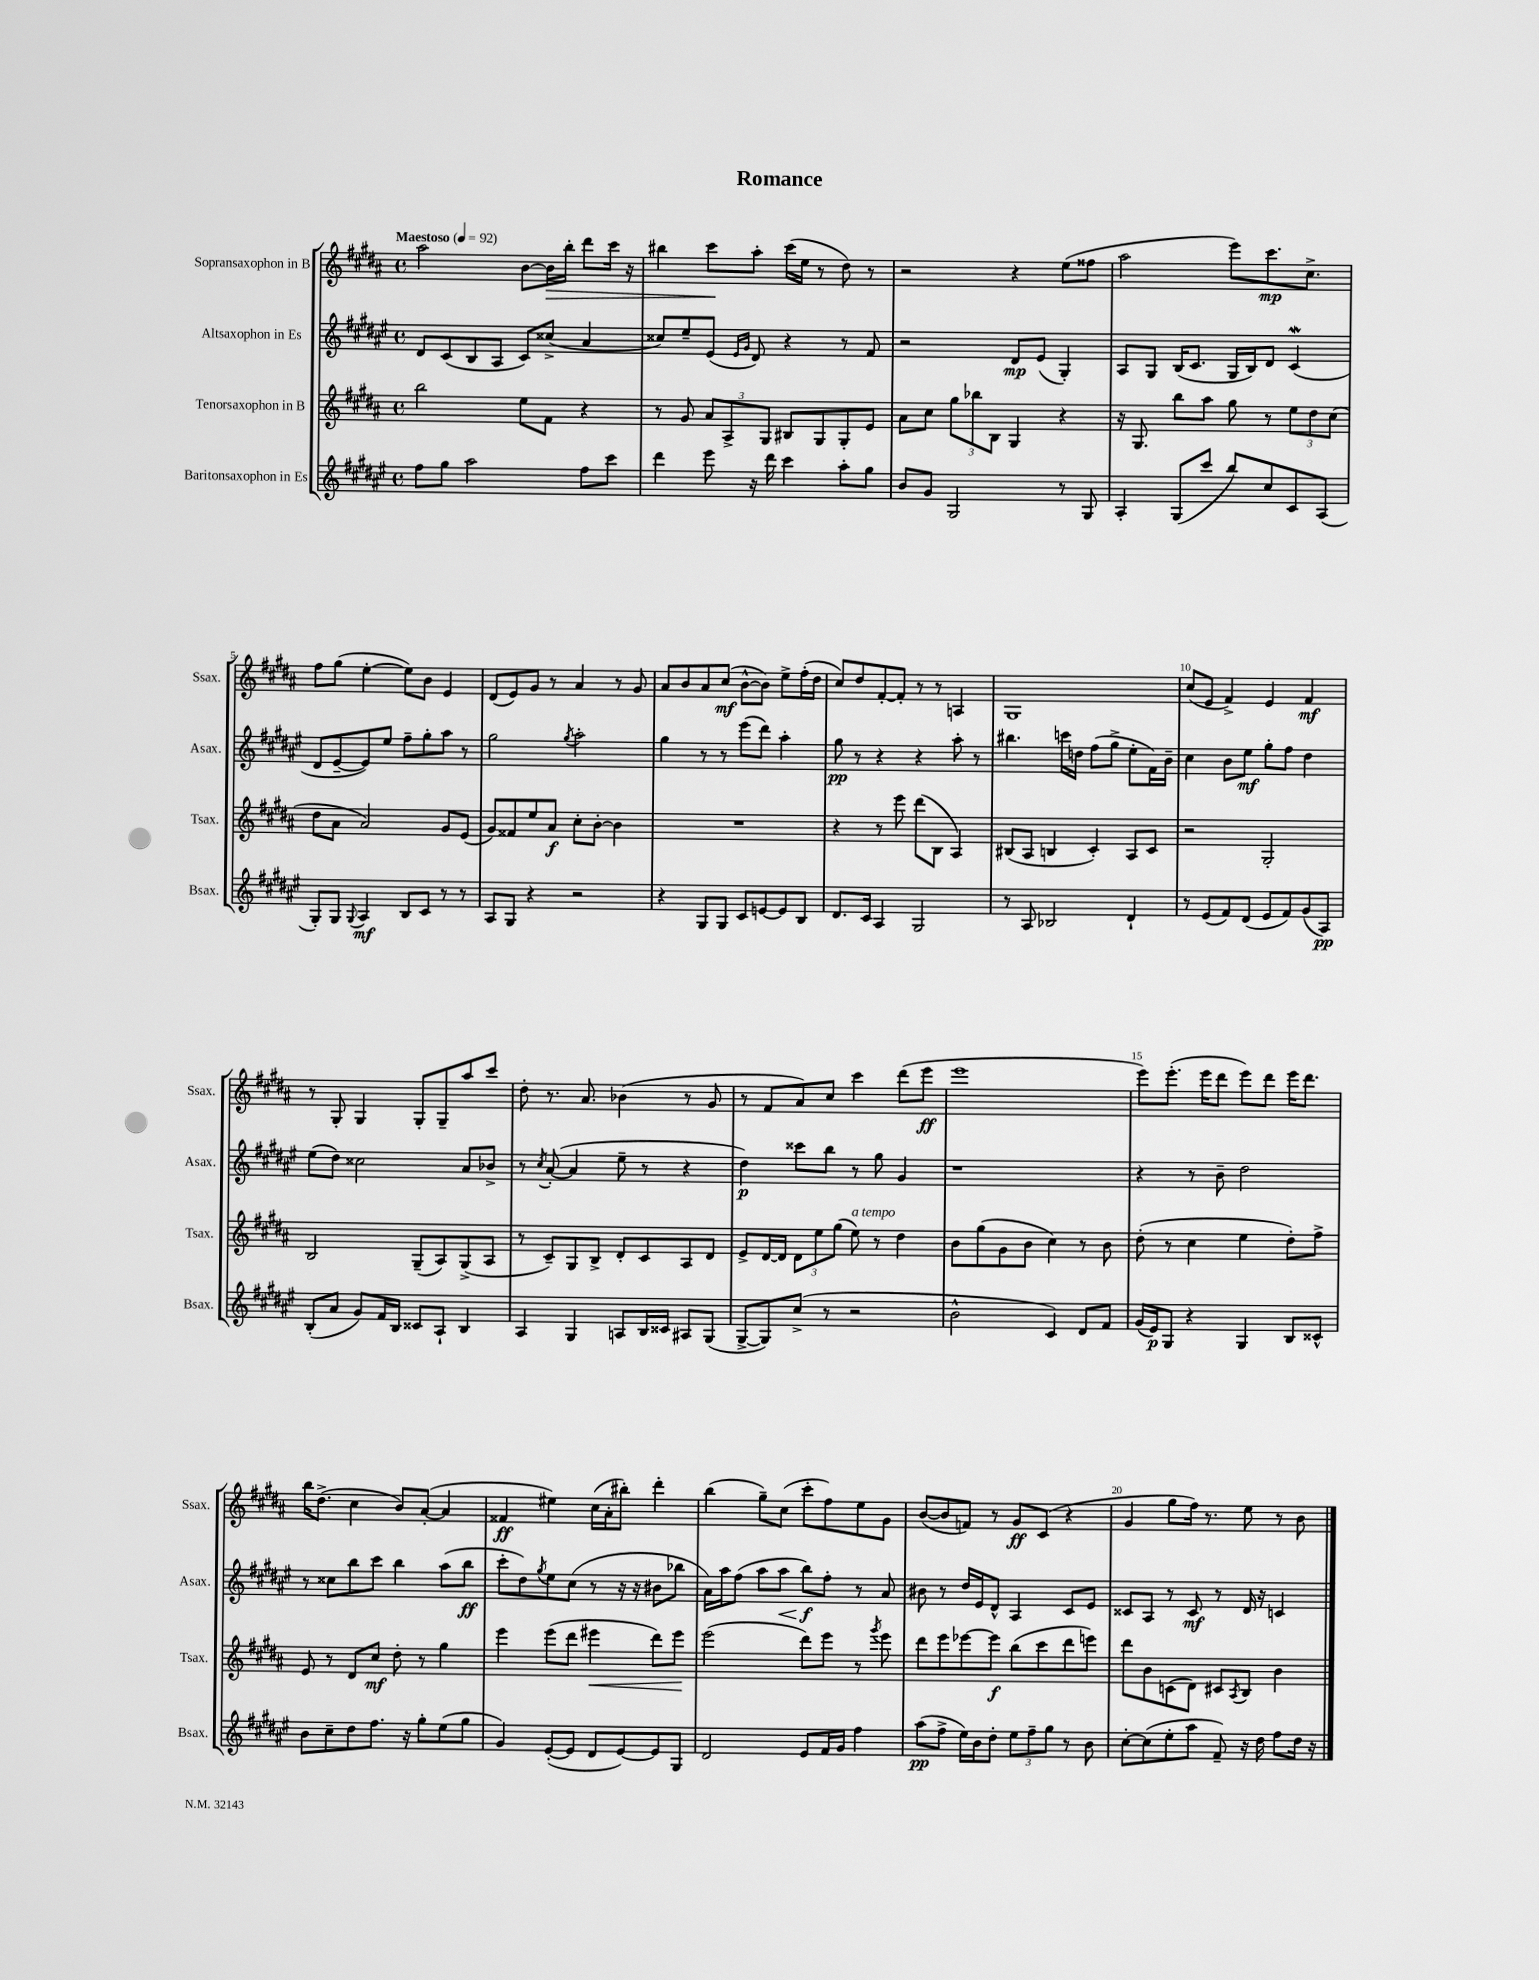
\header { title = "Romance" }
<<
\new StaffGroup <<
\new Staff = "s0" \with { instrumentName = "Sopransaxophon in B" shortInstrumentName = "Ssax." } {
    \clef treble \key b \major \defaultTimeSignature \time 4/4 \tempo "Maestoso" 4 = 92
    ais''2 b'8~ b'16\> b''16-. dis'''8 cis'''16 r16 |
    bis''4 cis'''8\! ais''8-. cis'''16( e''16 r8 dis''8) r8 |
    r2 r4 e''8( fisis''8 |
    ais''2 e'''8) cis'''8.\mp cis''8.-> |
    fis''8 gis''8( e''4~-. e''8) b'8 e'4 |
    dis'8( e'8) gis'8 r8 ais'4 r8 gis'8 |
    ais'8 b'8 ais'8 cis''8\mf( b'8~-^ b'8) e''8-> fis''16-.( dis''16 |
    cis''8) dis''8 fis'8~-. fis'8-. r8 r8 a4 |
    gis1 |
    cis''8( e'8 fis'4->) e'4 fis'4\mf |
    r8 gis8-. gis4 gis8-. gis8-- ais''8 cis'''8 |
    dis''8-. r8. ais'8. bes'4( r8 gis'8 |
    r8 fis'8 ais'8) cis''8 cis'''4 dis'''8( e'''8\ff |
    e'''1 |
    e'''8) e'''8.-.( e'''16 dis'''8 e'''8) dis'''8 e'''16 dis'''8. |
    b''16 dis''8.->( cis''4 b'8) ais'8~-.( ais'4 |
    fisis'4\ff eis''4) cis''16( ais'16-. bis''8-.) dis'''4-. |
    b''4( gis''8--) cis''8( cis'''8-. fis''8) e''8 gis'8 |
    b'8~( b'8 f'8) r8 gis'8\ff cis'8( r4 |
    gis'4 gis''8 fis''16) r8. e''8 r8 b'8 \bar "|." |
}
\new Staff = "s1" \with { instrumentName = "Altsaxophon in Es" shortInstrumentName = "Asax." } {
    \clef treble \key fis \major \defaultTimeSignature \time 4/4
    dis'8 cis'8( b8 ais8 cis'8) cisis''8->( ais'4 |
    cisis''8) eis''8-- eis'8( \grace { eis'16 gis'16 } dis'8) r4 r8 fis'8 |
    r2 dis'8\mp eis'8( gis4-.) |
    ais8 gis8 b16( cis'8. gis16 b16) dis'8 cis'4\mordent( |
    dis'8 eis'8~-- eis'8) eis''8 fis''8-- gis''8-. ais''8 r8 |
    gis''2 \acciaccatura { gis''8 } ais''2-. |
    gis''4 r8 r8 eis'''8( dis'''8) ais''4-. |
    gis''8\pp r8 r4 r4 ais''8-. r8 |
    bis''4. c'''16 d''16 fis''8( gis''8-> eis''8-. fis'16) b'16-- |
    cis''4 b'8 eis''8\mf gis''8-. fis''8 dis''4 |
    eis''8( dis''8) cisis''2 ais'8 bes'8-> |
    r8 \acciaccatura { cis''8 } ais'8~-.( ais'4 eis''8-- r8 r4 |
    dis''4\p) cisis'''8 b''8 r8 gis''8 gis'4 |
    r1 |
    r4 r8 b'8-- dis''2 |
    r8 cisis''8 b''8 cis'''8 b''4 ais''8( b''8\ff |
    cis'''8-. dis''8) \acciaccatura { gis''8 } eis''8 cis''8( r8 r16 r16 bis'8 bes''8 |
    ais'16) ais''16 fis''8( ais''8 ais''8\< b''8\f\!) fis''8-. r8 ais'8 |
    bis'8 r8 dis''16 eis'16 dis'8-^ ais4 cis'8 eis'8 |
    cisis'8 ais8 r8 cisis'8\mf r8 dis'16 r16 c'4 \bar "|." |
}
\new Staff = "s2" \with { instrumentName = "Tenorsaxophon in B" shortInstrumentName = "Tsax." } {
    \clef treble \key b \major \defaultTimeSignature \time 4/4
    b''2 e''8 fis'8 r4 |
    r8 gis'8 \tuplet 3/2 { ais'8 ais8-> gis8 } bis8 gis8 gis8-. e'8 |
    ais'8 cis''8 \tuplet 3/2 { gis''8 bes''8 b8 } gis4 r4 |
    r16 gis8. b''8 ais''8 gis''8 r8 \tuplet 3/2 { e''8 dis''8 cis''8( } |
    dis''8 ais'8 ais'2) gis'8 e'8( |
    gis'8) fisis'8 e''8 ais'8\f cis''8-. b'8~-. b'4 |
    R1 |
    r4 r8 e'''8 dis'''8( b8 ais4) |
    bis8( ais8 b4 cis'4-.) ais8 cis'8 |
    r2 gis2-. |
    b2 gis8--( ais8) gis8->( ais8 |
    r8 cis'8--) gis8 b8-> dis'8-. cis'8 ais8 dis'8 |
    e'8-> dis'16~ dis'16 \tuplet 3/2 { dis'8 e''8 gis''8( } e''8^\markup { \italic "a tempo" }) r8 dis''4 |
    b'8 gis''8( gis'8 b'8 cis''4) r8 b'8 |
    dis''8-.( r8 cis''4 e''4 dis''8-.) fis''8-> |
    e'8 r8 dis'8 cis''8\mf dis''8-. r8 gis''4 |
    e'''4 e'''8( dis'''8 eis'''4\< dis'''8) eis'''8\! |
    e'''2( dis'''8) e'''8 r8 \acciaccatura { gis'''8 } e'''8 |
    dis'''8 e'''8 ees'''8~ ees'''8\f b''8( cis'''8 dis'''8 e'''8) |
    dis'''8 b'8 c'8( dis'8) cis'8 \acciaccatura { ais8 } b8 b'4 \bar "|." |
}
\new Staff = "s3" \with { instrumentName = "Baritonsaxophon in Es" shortInstrumentName = "Bsax." } {
    \clef treble \key fis \major \defaultTimeSignature \time 4/4
    fis''8 gis''8 ais''2 fis''8 cis'''8 |
    dis'''4 eis'''8 r16 dis'''16 cis'''4 ais''8-. gis''8 |
    b'8 gis'8 gis2 r8 gis8 |
    ais4-. gis8( cis'''8 b''8) cis''8 cis'8 ais8( |
    gis8-.) gis8 \appoggiatura { gis8 } ais4\mf b8 cis'8 r8 r8 |
    ais8 gis8 r4 r2 |
    r4 gis8 gis8 cis'8 e'8~ e'8 b8 |
    dis'8. cis'16 ais4 gis2 |
    r8 ais8 bes2 dis'4-! |
    r8 eis'8( fis'8) dis'8( eis'8 fis'8) gis'8( ais8\pp) |
    b8-.( ais'8 gis'8) fis'16 b16 cisis'8 ais8-! b4 |
    ais4 gis4 a8 b16 cisis'16 ais8 gis8( |
    gis8~-> gis8) cis''8->( r8 r2 |
    b'2-^ cis'4) dis'8 fis'8 |
    gis'16( eis'16\p) gis8 r4 gis4 b8 cisis'8-^ |
    b'8 cis''8-- dis''8 fis''8. r16 gis''8-. eis''8( gis''8 |
    gis'4) eis'8~-.( eis'8 dis'8 eis'8~) eis'8 gis8 |
    dis'2 eis'8 fis'16 gis'16 fis''4 |
    ais''8\pp( fis''8-> eis''16) b'16 dis''8-. \tuplet 3/2 { eis''8 fis''8-- gis''8 } r8 b'8 |
    cis''8~-. cis''8( eis''8-. ais''8 fis'8--) r16 dis''16 fis''8 dis''16 r16 \bar "|." |
}
>>
>>
\layout { \context { \Score \override BarNumber.break-visibility = ##(#f #t #t) barNumberVisibility = #(every-nth-bar-number-visible 5) } }
